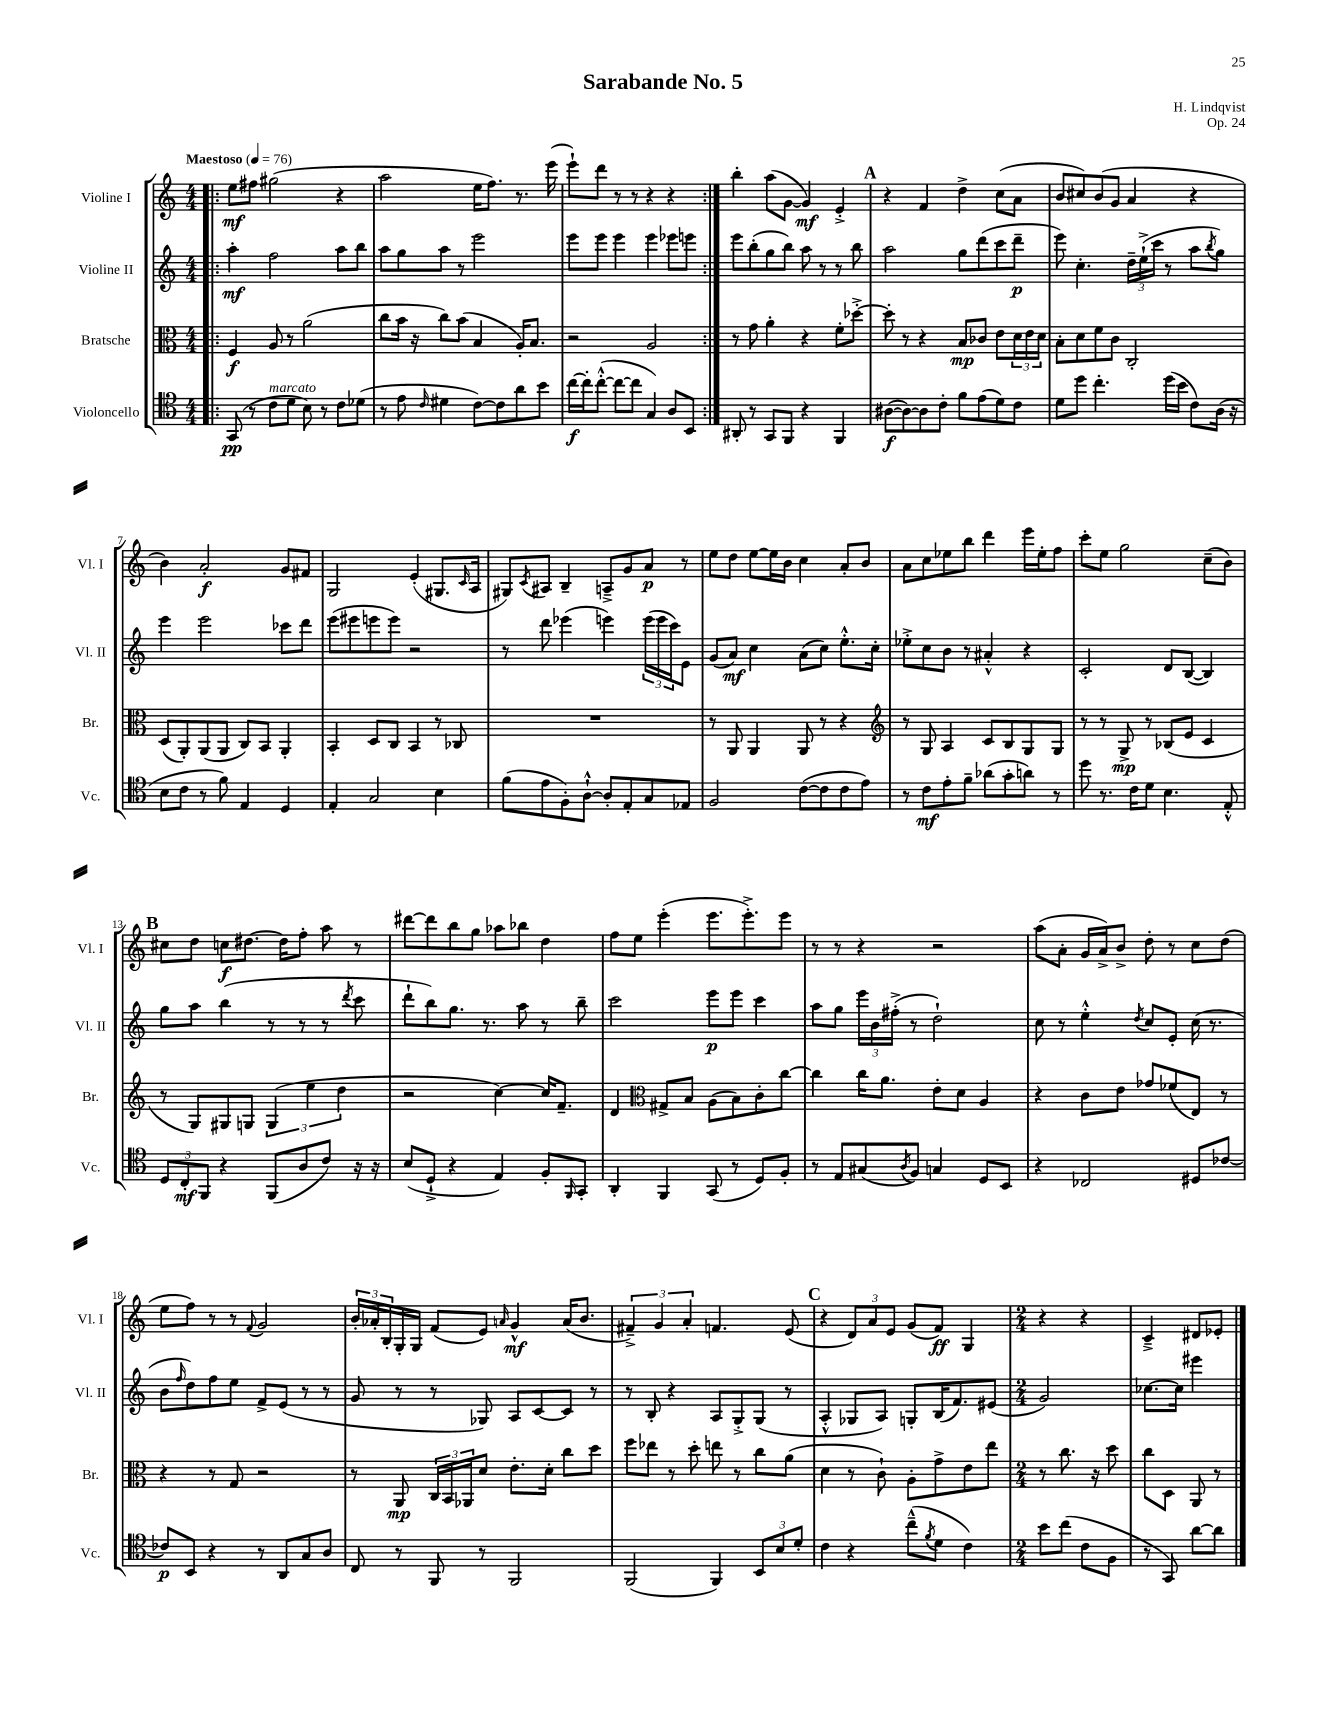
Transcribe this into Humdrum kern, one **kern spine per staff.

**kern	**dynam	**kern	**dynam	**kern	**dynam	**kern	**dynam
*part4	*part4	*part3	*part3	*part2	*part2	*part1	*part1
*staff4	*staff4	*staff3	*staff3	*staff2	*staff2	*staff1	*staff1
*I"Violoncello	*	*I"Bratsche	*	*I"Violine II	*	*I"Violine I	*
*I'Vc.	*	*I'Br.	*	*I'Vl. II	*	*I'Vl. I	*
*clefC4	*	*clefC3	*	*clefG2	*	*clefG2	*
*k[]	*	*k[]	*	*k[]	*	*k[]	*
*M4/4	*	*M4/4	*	*M4/4	*	*M4/4	*
*MM76	*	*MM76	*	*MM76	*	*MM76	*
=1!|:	=1!|:	=1!|:	=1!|:	=1!|:	=1!|:	=1!|:	=1!|:
!	!	!	!	!	!	!LO:TX:a:B:t=Maestoso	!
(8GG/	pp	4F/	f	4aa'\	mf	8ee\L	mf
8r	.	.	.	.	.	8ff#X\J	.
!LO:TX:a:i:t=marcato	!	!	!	!	!	!	!
8c\L	.	8A/	.	2ff\	.	(2gg#X\	.
8d\J	.	8r	.	.	.	.	.
8B\)	.	(2a\	.	.	.	.	.
8r	.	.	.	.	.	.	.
8c\L	.	.	.	8aa\L	.	4r	.
(8d-X\J	.	.	.	8bb\J	.	.	.
=2	=2	=2	=2	=2	=2	=2	=2
8r	.	8cc\L	.	8aa\L	.	2aa\	.
8e\	.	16b\Jk	.	8gg\	.	.	.
.	.	16r	.	.	.	.	.
16qqc/	.	.	.	.	.	.	.
4d#X\	.	8cc\L)	.	8aa\J	.	.	.
.	.	(8b\J	.	8r	.	.	.
[8c\L)	.	4B/	.	2eee\	.	16ee\KL	.
.	.	.	.	.	.	8.ff\J)	.
8c\]	.	.	.	.	.	.	.
8a\	.	16A'/KL)	.	.	.	8.r	.
.	.	8.B/J	.	.	.	.	.
8b\J	.	.	.	.	.	.	.
.	.	.	.	.	.	(16eee\	.
=3	=3	=3	=3	=3	=3	=3	=3
[16cc\LL	f	2r	.	8eee\L	.	8eee`\L)	.
16cc'\J]	.	.	.	.	.	.	.
([8cc'^^\J	.	.	.	8eee\J	.	8ddd\J	.
8cc\L_	.	.	.	4eee\	.	8r	.
8cc\J]	.	.	.	.	.	8r	.
4G/)	.	2A/	.	4eee\	.	4r	.
8A/L	.	.	.	8eee-X\L	.	4r	.
8BB/J	.	.	.	8eeen\J	.	.	.
=4:|!	=4:|!	=4:|!	=4:|!	=4:|!	=4:|!	=4:|!	=4:|!
8AA#X'/	.	8r	.	8eee\L	.	4bb'\	.
8r	.	8g\	.	(8bb'\	.	.	.
8GG/L	.	4a'\	.	8gg\	.	(8aa\L	.
8FF/J	.	.	.	8bb\J)	.	[8g\J	.
4r	.	4r	.	8aa\	.	4g/])	mf
.	.	.	.	8r	.	.	.
4FF/	.	8f'\L	.	8r	.	4e'^/	.
.	.	[8dd-X'^\J	.	8bb\	.	.	.
!!LO:REH:place=s1:t=A
=5	=5	=5	=5	=5	=5	=5	=5
([8A#X\L	f	8dd-'\]	.	2aa\	.	4r	.
8A#\_)	.	8r	.	.	.	.	.
8A#\]	.	4r	.	.	.	4f/	.
8c'\J	.	.	.	.	.	.	.
8f\L	.	8B/L	mp	8gg\L	.	4dd^\	.
(8e\	.	8c-X/J	.	(8ddd\	.	.	.
8d\)	.	8e\L	.	8ccc\	.	(8cc\L	.
8c\J	.	24d\L	.	8ddd~\J	p	8a\J	.
.	.	24e\	.	.	.	.	.
.	.	24d\JJ	.	.	.	.	.
=6	=6	=6	=6	=6	=6	=6	=6
8d\L	.	8B'\L	.	8eee\)	.	8b/L	.
8dd\J	.	8d\	.	4.cc'\	.	8cc#X/)	.
4.cc'\	.	8f\	.	.	.	(8b/	.
.	.	8c\J	.	.	.	8g/J	.
.	.	2C'/	.	24dd~\LL	.	4a/	.
.	.	.	.	(24ee`^\	.	.	.
.	.	.	.	24ccc\JJ	.	.	.
(16dd\LL	.	.	.	8r	.	.	.
16b\JJ	.	.	.	.	.	.	.
8c\L)	.	.	.	8aa\L	.	4r	.
.	.	.	.	8qbb/	.	.	.
(16A\Jk	.	.	.	8gg\J)	.	.	.
16r	.	.	.	.	.	.	.
!!LO:LB:g=z
=7	=7	=7	=7	=7	=7	=7	=7
8B\L	.	(8D/L	.	4eee\	.	4b\)	.
8c\J	.	8AA'/)	.	.	.	.	.
8r	.	(8AA/	.	2eee\	.	2a'/	f
8f\)	.	8AA/J	.	.	.	.	.
4E/	.	8C/L)	.	.	.	.	.
.	.	8BB/J	.	.	.	.	.
4D/	.	4AA'/	.	8ccc-X\L	.	8g/L	.
.	.	.	.	8ddd\J	.	8f#X/J	.
=8	=8	=8	=8	=8	=8	=8	=8
4E'/	.	4BB'/	.	(8eee\L	.	2G/	.
.	.	.	.	8eee#X\	.	.	.
2G/	.	8D/L	.	8eeen\	.	.	.
.	.	8C/J	.	8eee\J)	.	.	.
.	.	4BB/	.	2r	.	(4e'/	.
4B\	.	8r	.	.	.	8.G#X/L	.
.	.	8C-X/	.	.	.	.	.
.	.	.	.	.	.	16qqc/	.
.	.	.	.	.	.	16A/Jk	.
=9	=9	=9	=9	=9	=9	=9	=9
(8f\L	.	1r	.	8r	.	8G#X/L)	.
.	.	.	.	.	.	8qc/	.
8e\	.	.	.	8ddd\	.	8A#X/J	.
8F'\)	.	.	.	(4eee-X\	.	4B~/	.
[8A`^^\J	.	.	.	.	.	.	.
8A'/L]	.	.	.	4eeen\)	.	8An~^/L	.
8E'/	.	.	.	.	.	8g/	.
8G/	.	.	.	(24eee\LL	.	8a/J	p
.	.	.	.	24eee\	.	.	.
.	.	.	.	24ccc\J)	.	.	.
8E-X/J	.	.	.	8e\J	.	8r	.
=10	=10	=10	=10	=10	=10	=10	=10
2F/	.	8r	.	(8g/L	.	8ee\L	.
.	.	8AA/	.	8a/J)	mf	8dd\J	.
.	.	4AA/	.	4cc\	.	[8ee\L	.
.	.	.	.	.	.	16ee\L]	.
.	.	.	.	.	.	16b\JJ	.
([8c\L	.	8AA/	.	(8a\L	.	4cc\	.
8c\]	.	8r	.	8cc\J)	.	.	.
8c\	.	4r	.	8.ee'^^\L	.	8a'/L	.
8e\J)	.	.	.	.	.	8b/J	.
.	.	.	.	16cc'\Jk	.	.	.
=11	=11	=11	=11	=11	=11	=11	=11
*	*	*clefG2	*	*	*	*	*
8r	.	8r	.	8ee-X'^\L	.	8a\L	.
8c\L	mf	8G/	.	8cc\	.	8cc\	.
8e'\	.	4A/	.	8b\J	.	8ee-X\	.
8f~\J	.	.	.	8r	.	8bb\J	.
(8a-X\L	.	8c/L	.	4a#X'^^/	.	4ddd\	.
8g'\	.	8B/	.	.	.	.	.
8an\J)	.	8G/	.	4r	.	16eee\LL	.
.	.	.	.	.	.	16ee-'\J	.
8r	.	8G/J	.	.	.	8ff\J	.
=12	=12	=12	=12	=12	=12	=12	=12
8dd\	.	8r	.	2c'/	.	8ccc'\L	.
8.r	.	8r	.	.	.	8ee\J	.
.	.	8G^/	mp	.	.	2gg\	.
16c\KL	.	.	.	.	.	.	.
8d\J	.	8r	.	.	.	.	.
4.B\	.	(8B-X/L	.	8d/L	.	.	.
.	.	8e/J	.	([8B/J	.	.	.
.	.	4c/	.	4B/])	.	(8cc~\L	.
8E'^^/	.	.	.	.	.	8b\J)	.
!!LO:LB:g=z
!!LO:REH:place=s1:t=B
=13	=13	=13	=13	=13	=13	=13	=13
12D/L	.	8r	.	8gg\L	.	8cc#X\L	.
12C'/	mf	.	.	.	.	.	.
.	.	8G/L)	.	8aa\J	.	8dd\J	.
12FF/J	.	.	.	.	.	.	.
4r	.	8G#X/	.	(4bb\	.	8ccn\L	f
.	.	8Gn/J	.	.	.	[8.dd#X\J	.
(8FF/L	.	(6G/	.	8r	.	.	.
.	.	.	.	.	.	16dd#\KL]	.
8A/	.	.	.	8r	.	8ff'\J	.
.	.	6ee\	.	.	.	.	.
8c/J)	.	.	.	8r	.	8aa\	.
.	.	6dd\	.	.	.	.	.
.	.	.	.	8qddd/	.	.	.
16r	.	.	.	8ccc\	.	8r	.
16r	.	.	.	.	.	.	.
=14	=14	=14	=14	=14	=14	=14	=14
(8B/L	.	2r	.	8ddd`\L	.	[8ddd#X\L	.
8D`^/J	.	.	.	8bb\)	.	8ddd#\]	.
4r	.	.	.	8.gg\J	.	8bb\	.
.	.	.	.	.	.	8gg\J	.
.	.	.	.	8.r	.	.	.
4E/)	.	[4cc\)	.	.	.	8aa-X\L	.
.	.	.	.	8aa\	.	8bb-X\J	.
8F'/L	.	16cc/KL]	.	8r	.	4dd\	.
.	.	8.f~/J	.	.	.	.	.
16qqFF/	.	.	.	.	.	.	.
8GG'/J	.	.	.	8bb~\	.	.	.
=15	=15	=15	=15	=15	=15	=15	=15
4AA'/	.	4d/	.	2ccc\	.	8ff\L	.
.	.	.	.	.	.	8ee\J	.
*	*	*clefC3	*	*	*	*	*
4FF/	.	8G#X^/L	.	.	.	(4eee'\	.
.	.	8B/J	.	.	.	.	.
(8GG/	.	(8A\L	.	8eee\L	p	8.eee\L	.
8r	.	8B\)	.	8eee\J	.	.	.
.	.	.	.	.	.	8.eee'^\)	.
8D/L)	.	8c'\	.	4ccc\	.	.	.
8F'/J	.	[8cc\J	.	.	.	8eee\J	.
=16	=16	=16	=16	=16	=16	=16	=16
8r	.	4cc\]	.	8aa\L	.	8r	.
8E/L	.	.	.	8gg\J	.	8r	.
(8G#X/	.	16cc\KL	.	24eee\LL	.	4r	.
.	.	.	.	24b\	.	.	.
.	.	8.a\J	.	.	.	.	.
.	.	.	.	(24ff#X'^\JJ	.	.	.
8qA/	.	.	.	.	.	.	.
8F/J)	.	.	.	8r	.	.	.
4Gn/	.	8e'\L	.	2dd`\)	.	2r	.
.	.	8d\J	.	.	.	.	.
8D/L	.	4A/	.	.	.	.	.
8BB/J	.	.	.	.	.	.	.
=17	=17	=17	=17	=17	=17	=17	=17
4r	.	4r	.	8cc\	.	(8aa\L	.
.	.	.	.	8r	.	8a'\J	.
2C-X/	.	8c\L	.	4ee'^^\	.	16g/LL	.
.	.	.	.	.	.	16a^/J)	.
.	.	8e\J	.	.	.	8b^/J	.
.	.	.	.	8qdd/	.	.	.
.	.	8g-X/L	.	8cc/L	.	8dd'\	.
.	.	(8f-X/	.	8e'/J	.	8r	.
8D#X/L	.	8E/J)	.	(16cc\	.	8cc\L	.
.	.	.	.	8.r	.	.	.
[8c-X/J	.	8r	.	.	.	(8dd\J	.
!!LO:LB:g=z
=18	=18	=18	=18	=18	=18	=18	=18
8c-X/L]	p	4r	.	8b\L	.	8ee\L	.
.	.	.	.	16qqff/	.	.	.
8BB/J	.	.	.	8dd\)	.	8ff\J)	.
4r	.	8r	.	8ff\	.	8r	.
.	.	8G/	.	8ee\J	.	8r	.
.	.	.	.	.	.	8qqf/	.
8r	.	2r	.	8f^/L	.	2g/	.
8AA/L	.	.	.	(8e/J	.	.	.
8G/	.	.	.	8r	.	.	.
8A/J	.	.	.	8r	.	.	.
=19	=19	=19	=19	=19	=19	=19	=19
8C/	.	8r	.	8g/	.	24b'/LL	.
.	.	.	.	.	.	24a-X'/	.
.	.	.	.	.	.	24B'/	.
8r	.	8AA/	mp	8r	.	16G'/	.
.	.	.	.	.	.	16G/JJ	.
8FF/	.	24C/LL	.	8r	.	(8f/L	.
.	.	24BB/	.	.	.	.	.
.	.	24AA-X/J	.	.	.	.	.
8r	.	8d/J	.	8G-X/)	.	8e/J)	.
.	.	.	.	.	.	16qqan/	.
2FF/	.	8.e'\L	.	8A/L	.	4g^^/	mf
.	.	.	.	[8c/	.	.	.
.	.	16d'\Jk	.	.	.	.	.
.	.	8cc\L	.	8c/J]	.	(16a/KL	.
.	.	.	.	.	.	8.b/J	.
.	.	8dd\J	.	8r	.	.	.
=20	=20	=20	=20	=20	=20	=20	=20
(2FF/	.	8ff\L	.	8r	.	6f#X~^/)	.
.	.	8ee-X\J	.	8B'/	.	.	.
.	.	.	.	.	.	6g/	.
.	.	8r	.	4r	.	.	.
.	.	.	.	.	.	6a'/	.
.	.	8dd'\	.	.	.	.	.
4FF/)	.	8een\	.	8A/L	.	4.fn/	.
.	.	8r	.	8G'^/	.	.	.
12BB/L	.	8cc\L	.	(8G/J	.	.	.
12B/	.	.	.	.	.	.	.
.	.	(8a\J	.	8r	.	(8e/	.
12d'/J	.	.	.	.	.	.	.
!!LO:REH:place=s1:t=C
=21	=21	=21	=21	=21	=21	=21	=21
4c\	.	4d\	.	4A'^^/	.	4r	.
4r	.	8r	.	8G-X/L	.	12d/L)	.
.	.	.	.	.	.	12a/	.
.	.	8c`\)	.	8A/J)	.	.	.
.	.	.	.	.	.	12e/J	.
(8cc~^^\L	.	8A'\L	.	8Gn'/L	.	(8g/L	.
8qf/	.	.	.	.	.	.	.
8d\J	.	8g^\	.	(16B/K	.	8f/J)	ff
.	.	.	.	8.f/)	.	.	.
4c\)	.	8e\	.	.	.	4G/	.
.	.	8ee\J	.	(8e#X/J	.	.	.
=22	=22	=22	=22	=22	=22	=22	=22
*M2/4	*	*M2/4	*	*M2/4	*	*M2/4	*
8b\L	.	8r	.	2g/)	.	4r	.
(8cc\J	.	8.cc\	.	.	.	.	.
8c\L	.	.	.	.	.	4r	.
.	.	16r	.	.	.	.	.
8F\J	.	8dd\	.	.	.	.	.
=23	=23	=23	=23	=23	=23	=23	=23
8r	.	8cc\L	.	[8.cc-X\L	.	4c~^/	.
8GG/)	.	8D\J	.	.	.	.	.
.	.	.	.	16cc-\Jk]	.	.	.
[8a\L	.	8AA/	.	4eee#X\	.	8d#X/L	.
8a\J]	.	8r	.	.	.	8e-X'/J	.
==	==	==	==	==	==	==	==
*-	*-	*-	*-	*-	*-	*-	*-
